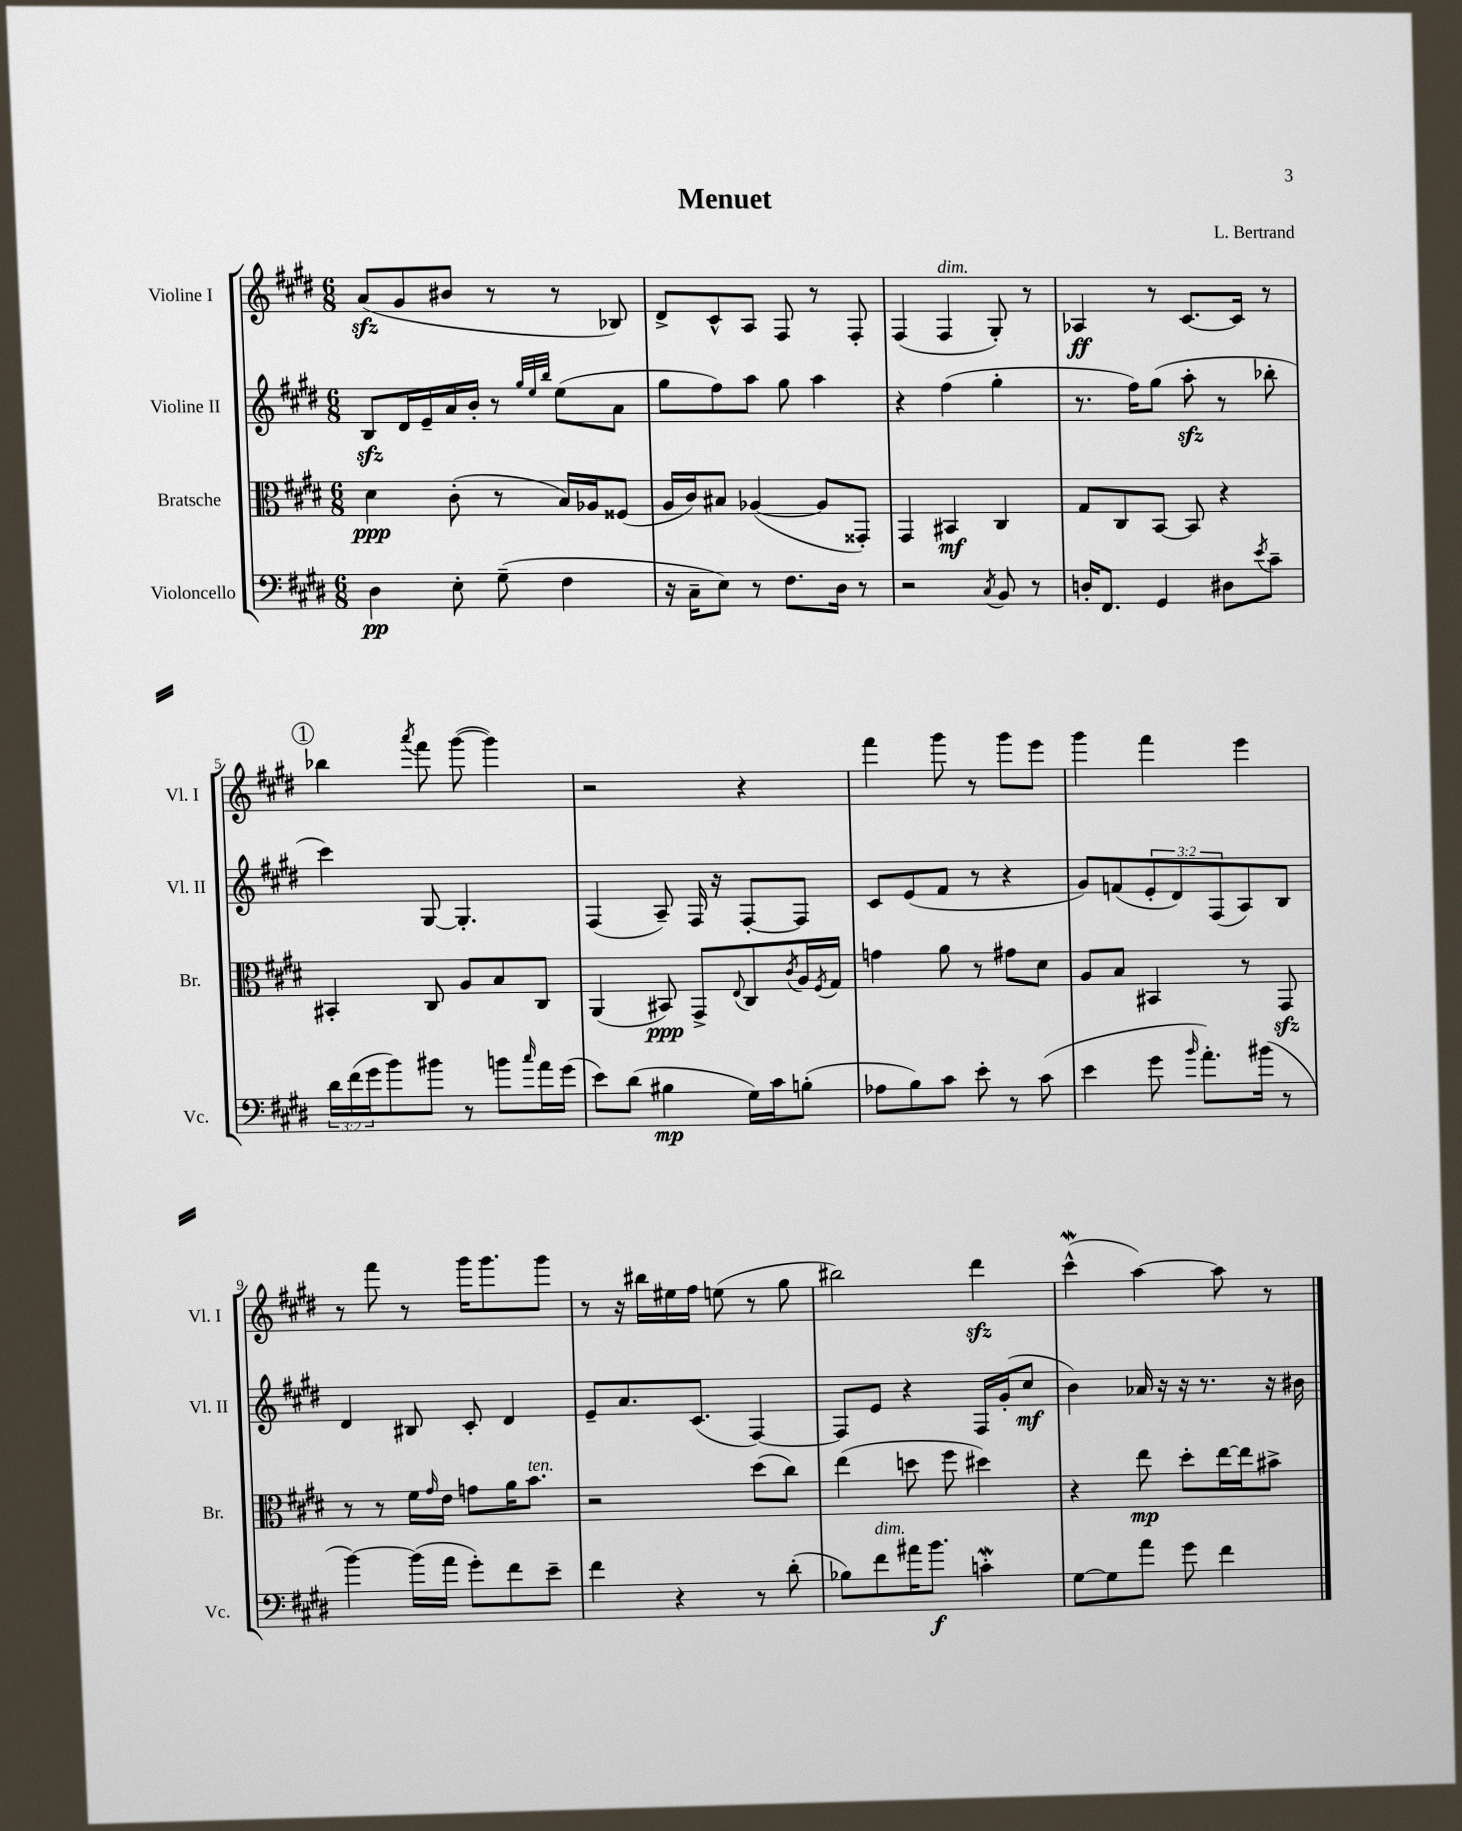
\header { title = "Menuet" composer = "L. Bertrand" }
<<
\new StaffGroup <<
\new Staff = "s0" \with { instrumentName = "Violine I" shortInstrumentName = "Vl. I" } {
    \clef treble \key e \major \numericTimeSignature \time 6/8
    a'8\sfz( gis'8 bis'8 r8 r8 bes8) |
    dis'8-> cis'8-^ a8 fis8 r8 fis8-. |
    fis4( fis4^\markup { \italic "dim." } gis8-.) r8 |
    aes4\ff r8 cis'8.~ cis'16 r8 |
    \mark \markup { \circle "1" } bes''4 \acciaccatura { a'''8 } fis'''8 gis'''8~( gis'''4) |
    r2 r4 |
    fis'''4 gis'''8 r8 gis'''8 e'''8 |
    gis'''4 fis'''4 e'''4 |
    r8 fis'''8 r8 gis'''16 gis'''8. gis'''8 |
    r8 r16 bis''16 eis''16 fis''16 e''8( r8 gis''8 |
    bis''2) dis'''4\sfz |
    cis'''4-^\mordent( a''4~) a''8 r8 \bar "|." |
}
\new Staff = "s1" \with { instrumentName = "Violine II" shortInstrumentName = "Vl. II" } {
    \clef treble \key e \major \numericTimeSignature \time 6/8 \override Staff.TupletNumber.text = #tuplet-number::calc-fraction-text
    b8\sfz dis'16 e'16-- a'16 b'16-. r8 \grace { gis''32 e''32 b''32 } e''8( a'8 |
    gis''8 fis''8) a''8 gis''8 a''4 |
    r4 fis''4( gis''4-. |
    r8. fis''16) gis''8( a''8-.\sfz r8 bes''8-. |
    \mark \markup { \circle "1" } cis'''4) gis8~ gis4.-. |
    fis4( a8--) fis16 r16 fis8~-. fis8 |
    cis'8 e'8( fis'8 r8 r4 |
    gis'8) f'8( \tuplet 3/2 { e'8-. dis'8) fis8( } a8) b8 |
    dis'4 bis8 cis'8-. dis'4 |
    e'8-- a'8. cis'8.( fis4~) |
    fis8 e'8 r4 fis16 gis'16-.( cis''8\mf |
    b'4) aes'16 r16 r16 r8. r16 bis'16 \bar "|." |
}
\new Staff = "s2" \with { instrumentName = "Bratsche" shortInstrumentName = "Br." } {
    \clef alto \key e \major \numericTimeSignature \time 6/8
    dis'4\ppp cis'8-.( r8 b16) aes16 fisis8( |
    a16 cis'16) bis8 aes4~( aes8 gisis,8-.) |
    gis,4 bis,4\mf cis4 |
    gis8 cis8 b,8~ b,8 r4 |
    \mark \markup { \circle "1" } bis,4-. cis8 a8 b8 cis8 |
    a,4( bis,8\ppp) gis,8-> \appoggiatura { e8 } cis8 \acciaccatura { cis'8 } a16 \acciaccatura { fis8 } gis16 |
    g'4 a'8 r8 gis'8 dis'8 |
    a8 b8 bis,4 r8 gis,8\sfz |
    r8 r8 fis'16 \grace { gis'16 } e'16 g'8 a'16 b'8.^\markup { \italic "ten." } |
    r2 dis''8( cis''8) |
    e''4( d''8 fis''8 dis''4) |
    r4 e''8\mp dis''8-. e''16~ e''16 bis'8-> \bar "|." |
}
\new Staff = "s3" \with { instrumentName = "Violoncello" shortInstrumentName = "Vc." } {
    \clef bass \key e \major \numericTimeSignature \time 6/8 \override Staff.TupletNumber.text = #tuplet-number::calc-fraction-text
    dis4\pp e8-. gis8--( fis4 |
    r16 cis16-- e8) r8 fis8. dis16 r8 |
    r2 \acciaccatura { cis8 } b,8 r8 |
    d16-. fis,8. gis,4 dis8 \acciaccatura { e'8 } cis'8-- |
    \mark \markup { \circle "1" } \tuplet 3/2 { dis'16 fis'16( gis'16 } b'8) bis'8 r8 b'8 \grace { cis''16 } a'16 gis'16( |
    e'8) dis'8( bis4\mp gis16) cis'16 b8-.( |
    aes8 b8) cis'8 e'8-. r8 cis'8( |
    e'4 gis'8 \grace { b'16 } a'8.-.) bis'16( r8 |
    b'4~) b'16( a'16 gis'8-.) fis'8 e'8-- |
    fis'4 r4 r8 dis'8-.( |
    bes8) fis'8^\markup { \italic "dim." } ais'16 b'8.\f c'4-.\mordent |
    gis8~ gis8 a'8 gis'8 fis'4 \bar "|." |
}
>>
>>
